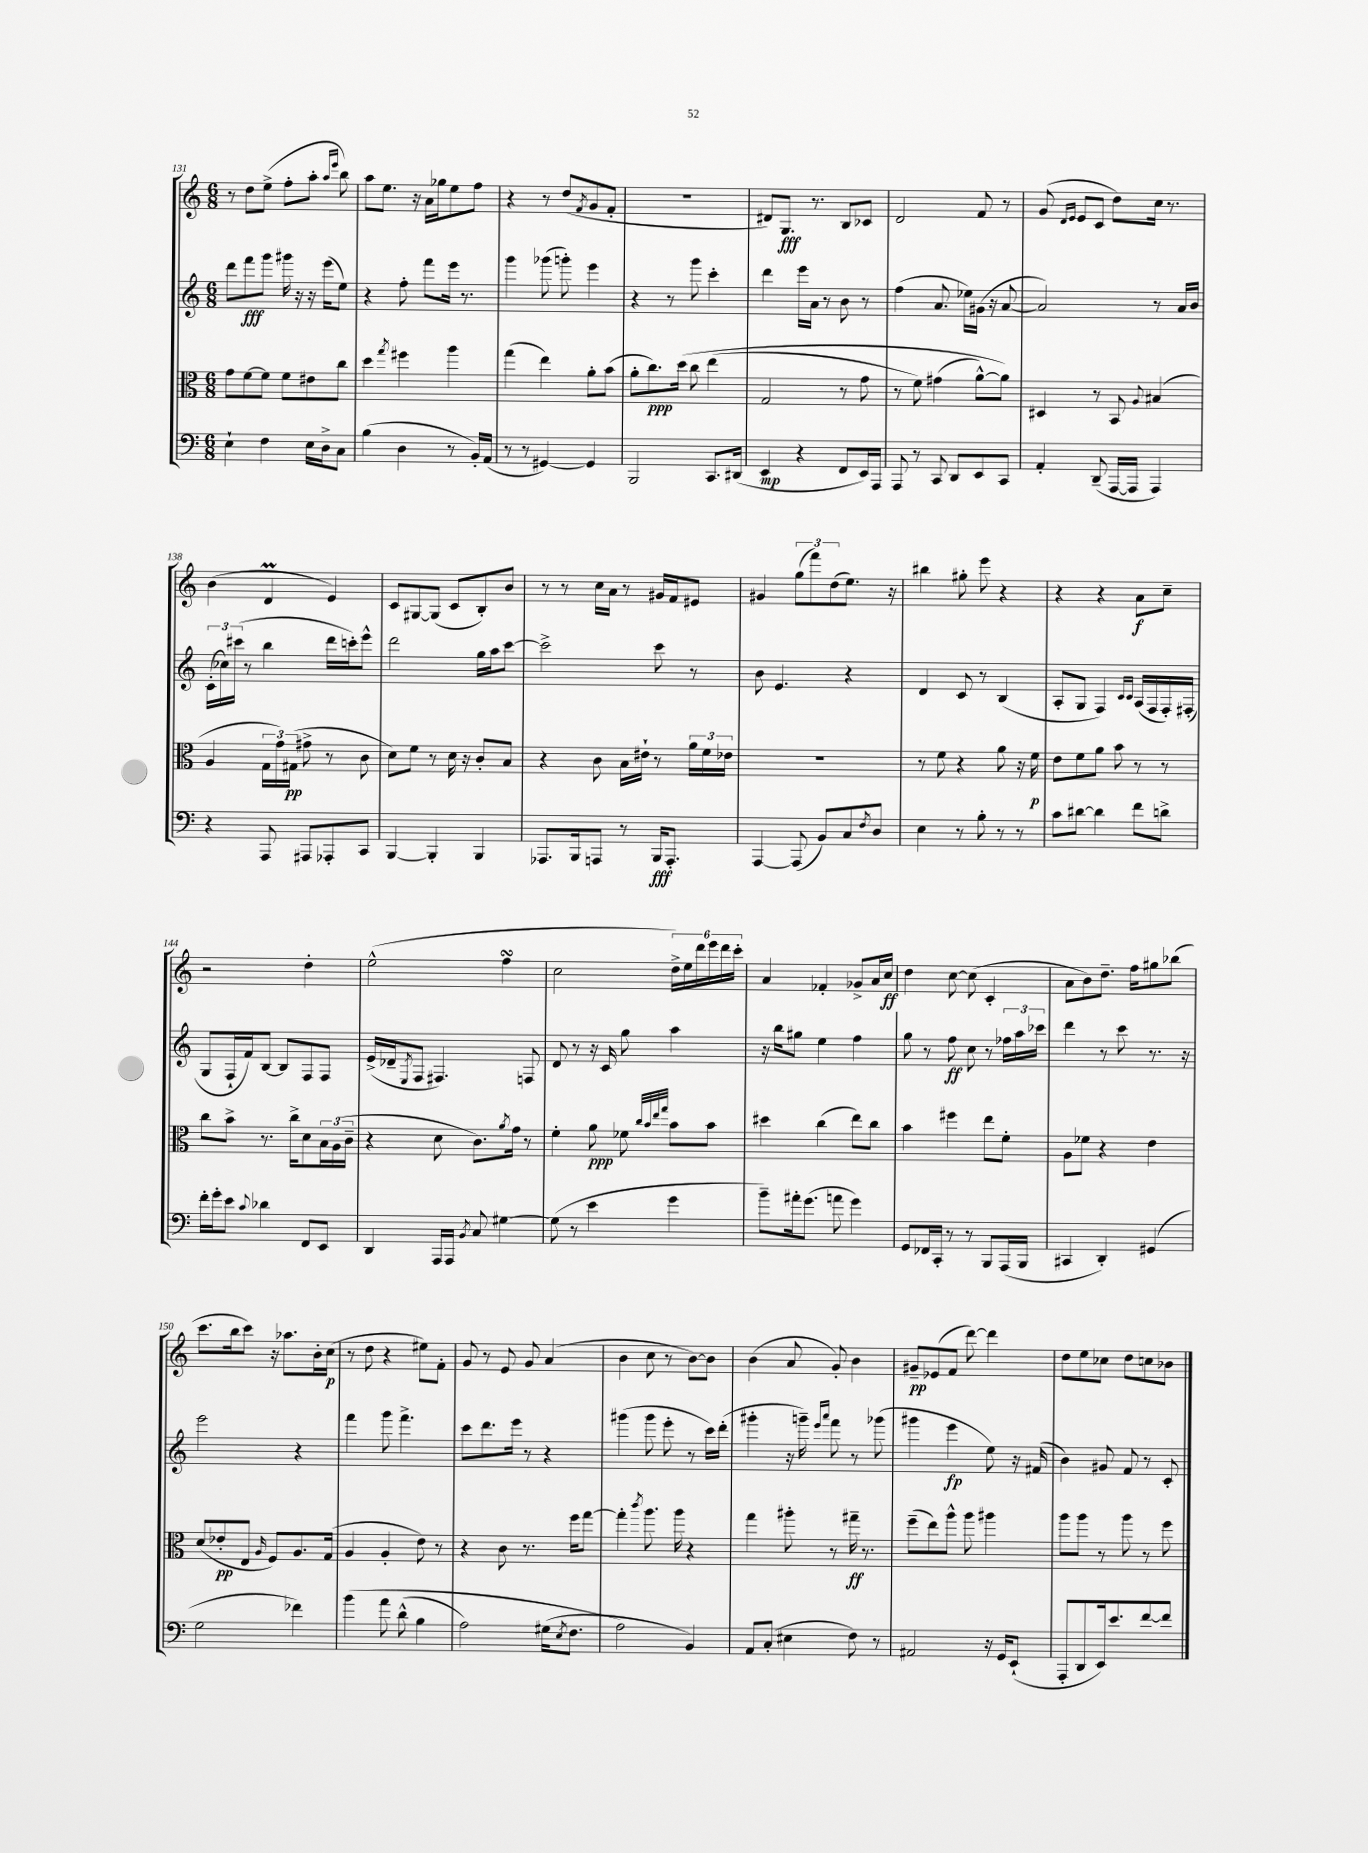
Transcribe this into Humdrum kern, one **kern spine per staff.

**kern	**kern	**kern	**kern
*staff4	*staff3	*staff2	*staff1
*clefF4	*clefC3	*clefG2	*clefG2
*k[]	*k[]	*k[]	*k[]
*M6/8	*M6/8	*M6/8	*M6/8
4E`	8g	8ddd	8r
.	[8f	8fff	8dd
4F	8f]	8ggg	(8ee^
.	8f	16ggg#	8ff'
.	.	16r	.
16E	8e#	16r	8aa'
16D^	.	(16eee	.
.	.	.	16qqaa
.	.	.	16qqeee
8C	8cc	8ee)	8bb)
=	=	=	=
(4B	4dd	4r	8aa
.	.	.	8.ee
.	8qgg	.	.
4D	4ff#	8ff'	.
.	.	.	16r
.	.	8fff	16a
.	.	.	16gg-
8r	4aa	16eee	8ee
.	.	8.r	.
16BB')	.	.	8ff
(16AA	.	.	.
=	=	=	=
8r	(4gg	4ggg	4r
8r	.	.	.
[4GG#)	4ee)	(8ggg-	8r
.	.	8ggg')	(8dd
.	.	.	8qf
4GG#]	8a'	4eee	8g
.	(8b	.	8f'
=	=	=	=
2BBB	8a'	4r	2.r
.	8.cc)	.	.
.	.	8r	.
.	&(16dd	.	.
.	8cc	8ggg	.
8.CC	(4ee	4ccc'	.
(16DD#	.	.	.
=	=	=	=
4EE	2G	4ddd	8d#)
.	.	.	8.G
4r	.	16eee	.
.	.	16a	8.r
.	.	8r	.
8FF	8r	8b	8B
16EE)	8g	8r	8c-
16AAA	.	.	.
=	=	=	=
8AAA	8r	(4ff	2d
8r	8f)	.	.
8CC	(4g#	8.a	.
8DD	.	.	.
.	.	16ee-)	.
8EE	[8a^^)	(16g#	8f
.	.	16r	.
8CC	8a]&)	[8a	8r
=	=	=	=
4AA'	4D#	2a])	(8g
.	.	.	16qqd
.	.	.	16qqe
.	.	.	8e
(8DD~	8r	.	8c
[16AAA	8BB	.	8dd)
16AAA]	.	.	.
.	8qqA	.	.
4AAA)	(4B#	8r	16cc
.	.	.	8.r
.	.	16a	.
.	.	16b	.
=	=	=	=
4r	4A	(24c'	(4b
.	.	24cc-)	.
.	.	(24ccc#	.
.	.	8r	.
8AAA	24G	4bb	4d
.	24g)	.	.
.	(24G#	.	.
8AAA#	8g#^	.	.
8AAA-'	8r	16ddd	4e)
.	.	16ccc')	.
8CC	8c	8eee^^	.
=	=	=	=
[4BBB	8d)	2ddd	8c
.	8f	.	[8G#
4BBB']	8r	.	(8G#]
.	16d	.	8c
.	16r	.	.
4BBB	8c'	16gg	8B')
.	.	16aa	.
.	8B	[8ccc	8b
=	=	=	=
8.AAA-	4r	2ccc^]	8r
.	.	.	8r
16BBB	.	.	.
8AAA	8c	.	16cc
.	.	.	16a
8r	16B	.	8r
.	16e#`	.	.
16BBB	8r	8ccc	16g#
8.AAA'	.	.	16f
.	24a	8r	8e#
.	24f	.	.
.	24e-	.	.
=	=	=	=
[4AAA	2.r	8b	4g#
.	.	4.e	.
(8AAA]	.	.	(12gg
.	.	.	12fff)
8BB)	.	.	.
.	.	.	(12dd
8C	.	4r	8.ee)
8qF	.	.	.
8D	.	.	.
.	.	.	16r
=	=	=	=
4E	8r	4d	4bb#
.	8f	.	.
8r	4r	8c	8gg#'
8B'	.	8r	8eee
8r	8a	(4B	4r
8r	16r	.	.
.	16f	.	.
=	=	=	=
8c	8e	8A'	4r
[8d#	8f	8G	.
4d#]	8a	4F)	4r
.	8b	.	.
.	.	16qqc	.
.	.	16qqc	.
8f	8r	(16A	8a
.	.	16F	.
8d^	8r	16F')	8cc~
.	.	(16F#'	.
=	=	=	=
16f'	8cc	8G	2r
16g'	.	.	.
8e	8b^	16F`	.
.	.	16f)	.
8qqc	.	.	.
4d-	8.r	[8B	.
.	.	8B]	.
.	16cc^	.	.
8FF	8d	8F	4dd'
8EE	24B	8F	.
.	(24A	.	.
.	24c~	.	.
=	=	=	=
4DD	4r	(16e^	(2ee^^
.	.	16d-~	.
.	.	8qE	.
.	.	8F	.
16AAA	8d	4.F#)	.
16AAA	.	.	.
8qBB	.	.	.
8C	8.c)	.	.
[4G#	.	.	4ff
.	8qa	.	.
.	16g	.	.
.	8r	8F	.
=	=	=	=
(8G#]	4f'	8d	2cc
8r	.	8r	.
4e	8a	16r	.
.	.	16c	.
.	8f-	8gg	.
.	32qqcc	.	.
.	32qqb	.	.
.	32qqee	.	.
.	32qqgg	.	.
4g	8b	4aa	24dd^)
.	.	.	24ee
.	.	.	24ddd
.	8b	.	24eee
.	.	.	24ddd
.	.	.	24ccc'
=	=	=	=
8b~)	4dd#	16r	4a
.	.	16bb	.
16a#'	.	8gg#	.
(8.g	.	.	.
.	(4cc	4ee	4f-'
8a	.	.	.
4g)	8ee)	4ff	8g-^
.	8cc	.	16a
.	.	.	16cc
=	=	=	=
8GG	4b	8gg	4dd
16FF-	.	8r	.
16CC'	.	.	.
8r	4ff#	8ff	[8cc
8r	.	8cc	(8cc]
8BBB	8ee	8r	4c'
(16AAA	8f'	24ff-	.
.	.	24aa	.
16BBB	.	.	.
.	.	24ccc-	.
=	=	=	=
4CC#	8A	4ddd	8a
.	8f-	.	8b)
4DD')	4r	8r	8.dd~
.	.	8ccc	.
.	.	.	16ff
(4GG#	4e	8.r	8gg#
.	.	.	(8bb-
.	.	16r	.
=	=	=	=
2G	(8d	2eee	8.ccc
.	8e-'	.	.
.	.	.	16bb
.	8E	.	8ccc)
.	16qqA	.	.
.	8F)	.	16r
.	.	.	8.aa-
4f-)	8.A	4r	.
.	.	.	16b'
.	(16G	.	(16cc
=	=	=	=
&(4b	4A	4fff	8r
.	.	.	8dd
8a	4A'	8ggg	4r
(8d^^	.	4.fff^	.
4B	8e)	.	8ee#)
.	8r	.	8f'
=	=	=	=
2A)	4r	8ccc	8g
.	.	8.ddd	8r
.	8c	.	8e
.	.	16eee	.
.	8.r	8r	8g
(16G#	.	4r	(4a
8qE	.	.	.
8.F	16ff	.	.
.	[8gg	.	.
=	=	=	=
2A&)	4gg']	(4ggg#	4b
.	8qccc	.	.
.	8.aa	8ggg#	8cc
.	.	8eee'	8r
.	16aa	.	.
4BB)	4r	8r	[8b)
.	.	16ccc)	8b]
.	.	(16ddd'	.
=	=	=	=
8AA	4gg	4ggg#'	(4b
(8C'	.	.	.
4E#	8aa#'	16r	8a
.	.	16ggg~)	.
.	.	16qqeee	.
.	.	16qqaaa	.
.	8r	8fff	8g')
8F)	16gg#~	8r	4b
.	8.r	.	.
8r	.	(8ggg-	.
=	=	=	=
2AA#	(8ff~	4ggg#	8g#~
.	8ee)	.	(8e-
.	8aa^^	4eee	8f
.	8aa	.	[8ddd)
16r	4aa#	8ee)	4ddd]
16GG	.	.	.
(8EE`	.	16r	.
.	.	(16f#	.
=	=	=	=
8AAA'	8aa	4b)	8dd
8DD	8aa	.	8ee
16EE)	8r	8g#	8cc-
8.e	.	.	.
.	8aa	8f	8dd
[8f	8r	8r	8cc
8f]	8ff	8c'	8b-
==	==	==	==
*-	*-	*-	*-
